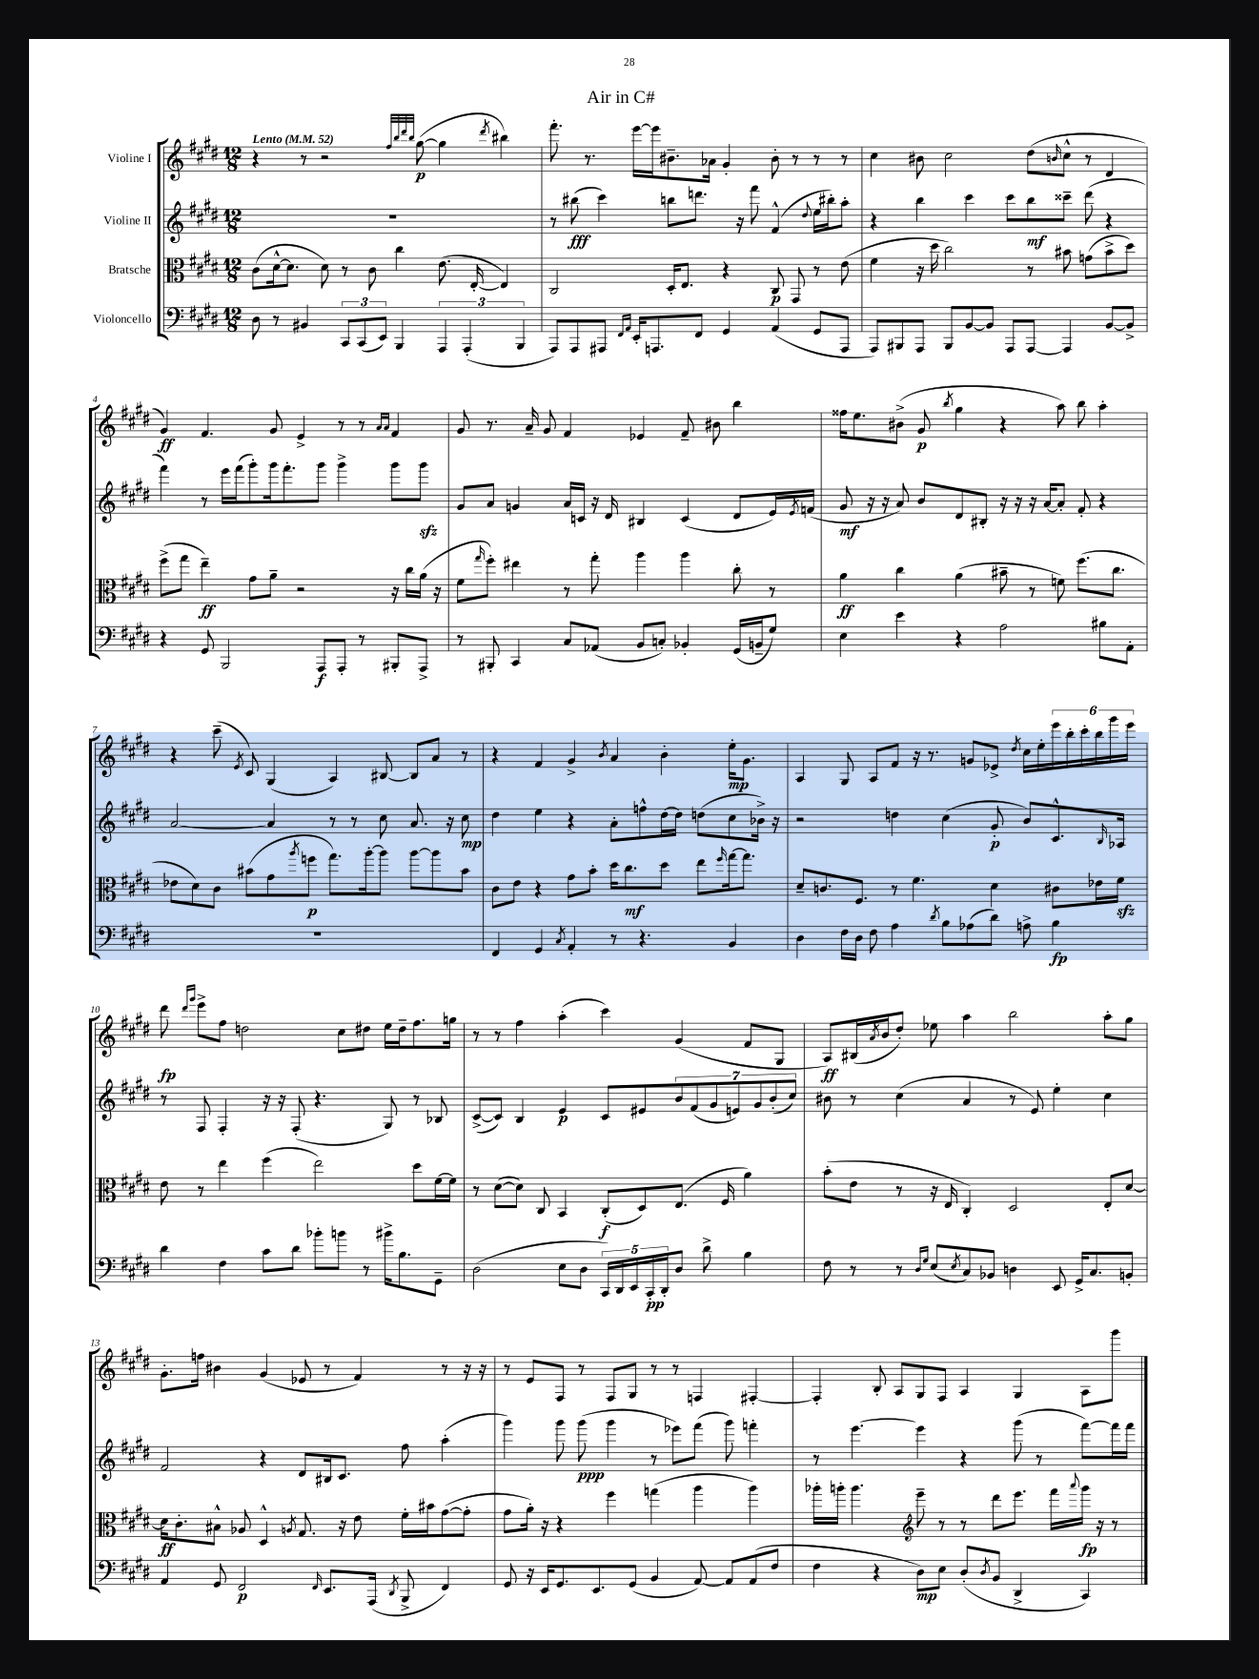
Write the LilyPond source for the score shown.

\header { title = "Air in C#" }
<<
\new StaffGroup <<
\new Staff = "s0" \with { instrumentName = "Violine I" } {
    \clef treble \key e \major \numericTimeSignature \time 12/8 \tempo "Lento" 4 = 52
    r4 r8 r2 \grace { fis''32 b''32 dis'''32 b''32 } gis''8~\p( gis''4 \acciaccatura { dis'''8 } bis''4) |
    fis'''8.-. r8. e'''16~ e'''16 bis'8.-- aes'16 gis'4-. bis'8-. r8 r8 r8 |
    cis''4 bis'8 cis''2 dis''8( \grace { b'16 } cis''8-^ r8 dis'4 |
    gis'4\ff) fis'4. gis'8 e'4-> r8 r8 \grace { a'16 a'16 } fis'4 |
    gis'8 r8. a'16-- gis'8 fis'4 ees'4 fis'8-- bis'8 b''4 |
    fisis''16 e''8. bis'8->( gis'8\p \acciaccatura { b''8 } gis''4 r4 a''8) b''8 a''4-. |
    r4 cis'''8--( \acciaccatura { e'8 } cis'8) gis4( a4) bis8~ bis8 a'8 r8 |
    r4 fis'4 gis'4-> \acciaccatura { b'8 } a'4 b'4-. e''16-.\mp gis'8. |
    a4 gis8 a8 fis'8 r16 r8. g'8 ees'8-> \acciaccatura { dis''8 } cis''16 e''16-. \tuplet 6/4 { e'''16 b''16-. cis'''16-. b''16 gis'''16 e'''16 } |
    dis'''8\fp \grace { dis'''16 gis'''16 } e'''8-> fis''8 d''2 cis''8 dis''8 e''16 dis''16-- fis''8. g''16 |
    r8 r8 fis''4 a''4-.( cis'''4) gis'4( fis'8 gis8 |
    a8\ff) bis16( \acciaccatura { a'8 } b'16 dis''8-.) ees''8 a''4 b''2 a''8-. gis''8 |
    gis'8.-. f''16 bis'4 gis'4( ees'8 r8 fis'4) r8 r16 r16 |
    r8 e'8 fis8 r8 fis8 gis8 r8 r8 f4 fis4~-. |
    fis4-. b8-. a8 gis8 fis8 a4 gis4 a8 gis'''8 \bar "|." |
}
\new Staff = "s1" \with { instrumentName = "Violine II" } {
    \clef treble \key e \major \numericTimeSignature \time 12/8
    R1. |
    r8 bis''8\fff( cis'''4) b''8 d'''8. r16 fis'''8 fis'4-^( \appoggiatura { dis''8 } e''16 bis''16-.) a''8-. |
    r4 b''4 cis'''4 cis'''8 b''8\mf cisis'''8-- dis'''8( r4 |
    fis'''4) r8 e'''16 fis'''16( gis'''8-.) gis'''16 fis'''8.-. gis'''8 gis'''4-> gis'''8 gis'''8\sfz |
    gis'8 a'8 g'4 a'16 c'16 r16 dis'16 bis4 c'4( dis'8 e'16) \acciaccatura { e'8 } f'16( |
    gis'8\mf r16 r16 a'8) b'8 dis'8 bis8-. r16 r16 r16 a'16~ a'8-. fis'8-. r4 |
    a'2~ a'4 r8 r8 cis''8 a'8. r16 cis''8\mp |
    dis''4 e''4 r4 a'8-. f''8-^ dis''16~ dis''16 d''8( cis''8 bes'16->) r16 |
    r2 d''4 cis''4( gis'8-.\p b'8) cis'8.-^ \grace { b16 } aes16 |
    r8 fis8 fis4-. r16 r16 fis8-.( r4. gis8) r8 bes8 |
    cis'8~->( cis'8) b4 e'4\p cis'8 eis'8 \tuplet 7/4 { b'8 fis'8( gis'8 e'8) gis'8 b'8-.( cis''8) } |
    bis'8 r8 cis''4( a'4 r8 e'8) e''4-. cis''4 |
    fis'2 r4 dis'8 bis16 cis'8. fis''8 a''4-.( |
    gis'''4) gis'''8 gis'''8\ppp( gis'''4 r8 ees'''8) fis'''8( gis'''8) f'''4-. |
    r8 e'''4.~ e'''4 r4 gis'''8( r8 fis'''8~) fis'''16 fis'''16 \bar "|." |
}
\new Staff = "s2" \with { instrumentName = "Bratsche" } {
    \clef alto \key e \major \numericTimeSignature \time 12/8
    cis'8( dis'16~-^ dis'8. dis'8) r8 cis'8 cis''4 e'8.( e16~-. e4) |
    cis2 dis16-. e8. r4 cis8\p gis,8 r8 e'8( |
    fis'4 r16 dis''16 cis''2) r8 bis'8 g'8( bis'8-> dis''8) |
    fis''8->( gis''8 e''4--\ff) gis'8 a'8-- r2 r16 cis''16 a'16( r16 |
    fis'8 \grace { gis''16 } fis''8-.) eis''4 r8 gis''8-. a''4 a''4 cis''8-. r8 |
    a'4\ff cis''4 a'4( bis'8-- r8 f'8) fis''8.( cis''8. |
    ees'8 dis'8) cis'8 bis'8( gis'8 \acciaccatura { a''8 } f''8\p gis''8.) a''16~-. a''8 a''8~ a''8 bis'8 |
    cis'8 e'8 r4 gis'8 b'8-. dis''16 cis''8.\mf dis''8 e''8 \grace { fis''16 } gis''16~ gis''8. |
    dis'8-- c'8. fis8. r8 fis'4. dis'4 cis'8 ees'16 fis'16\sfz |
    e'8 r8 e''4 fis''4( e''2) dis''8 fis'16~ fis'16 |
    r8 dis'8~( dis'8) cis8 b,4 cis8-.\f( dis8) e8.( fis16 a'4) |
    b'8-.( e'8 r8 r16 e16 cis4-.) dis2 e8-. dis'8~ |
    dis'16\ff cis'8.-. bis8-^ aes8 dis4-^ \acciaccatura { a8 } gis8. r16 e'8 fis'16-. bis'16 gis'8~( gis'8-. |
    gis'8 a'16-.) r16 r4 fis''4 g''4( a''4 a''4) |
    aes''16-. a''16-. a''4. \clef treble e'''8-- r8 r8 dis'''8 e'''8. fis'''16 \appoggiatura { a'''8 } gis'''16\fp r16 r8 \bar "|." |
}
\new Staff = "s3" \with { instrumentName = "Violoncello" } {
    \clef bass \key e \major \numericTimeSignature \time 12/8
    dis8 r8 bis,4 \tuplet 3/2 { cis,8 cis,8( e,8) } b,,4 \tuplet 3/2 { a,,4 a,,4-.( b,,4 } |
    a,,8) a,,8 ais,,8 \grace { fis,16 a,16 } e,16-. a,,8. fis,8 gis,4 a,4( gis,8 a,,8 |
    a,,8) bis,,8 a,,8 bis,,8 b,8~ b,8 a,,8 a,,8~ a,,4 b,8~ b,8-> |
    r4 gis,8 b,,2 a,,8\f a,,8-. r8 bis,,8-. a,,8-> |
    r8 bis,,8-. cis,4 cis8 aes,8( b,8 c8-.) bes,4-. gis,16( b,16-- gis8) |
    e4 e'4 r4 a2 bis8 a,8-. |
    R1. |
    fis,4 gis,4 \acciaccatura { cis8 } a,4-. r8 r4. b,4 |
    dis4 fis16 dis16 fis8 a4 \acciaccatura { dis'8 } b8 aes8( dis'8) a8-> b4\fp |
    dis'4 fis4 cis'8 dis'8 bes'8-. b'8 r8 bis'16-> b8. gis,8-- |
    dis2( e8 dis8 \tuplet 5/4 { cis,16) dis,16 e,16 cis,16-.\pp dis,16-. } dis8 dis'8-> b4 |
    fis8 r8 r8 \grace { dis16 gis16 } e8( \acciaccatura { e8 } cis8) bes,8 d4 e,8 gis,16-> cis8. b,8-. |
    a,4 gis,8 fis,2\p \grace { fis,16 } e,8. a,,16( \acciaccatura { dis,8 } b,,8-> fis,4) |
    gis,8 r16 e,16 gis,8. e,8. gis,8( b,4 a,8~) a,8 a,8( fis8 |
    fis4 r4 dis8\mp) e8 dis8-.( \acciaccatura { dis8 } b,8 dis,4-> cis,4) \bar "|." |
}
>>
>>
